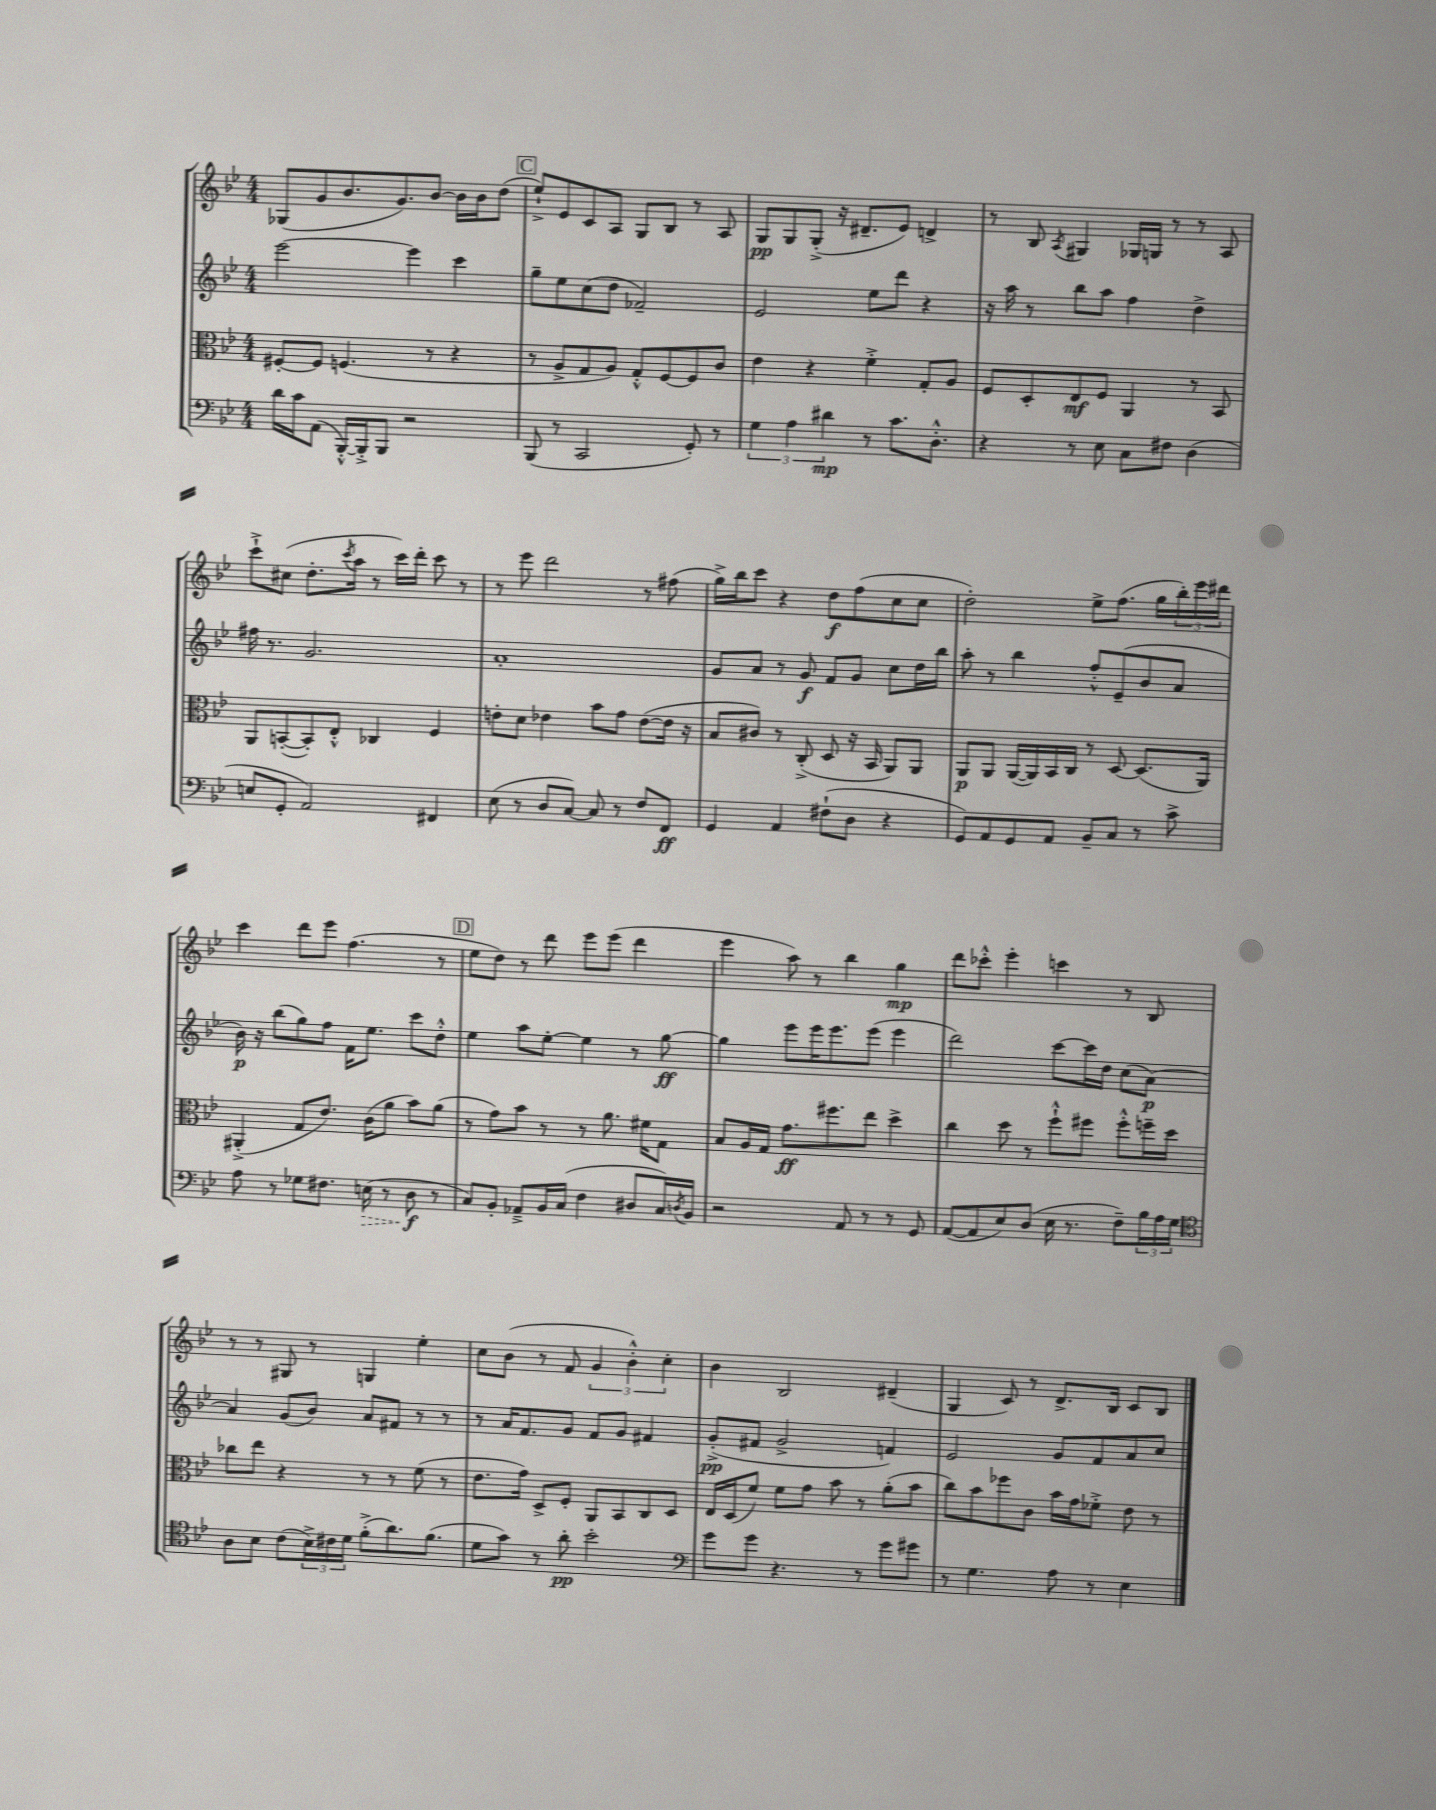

**kern	**dynam	**kern	**dynam	**kern	**dynam	**kern	**dynam
*part4	*part4	*part3	*part3	*part2	*part2	*part1	*part1
*staff4	*staff4	*staff3	*staff3	*staff2	*staff2	*staff1	*staff1
*clefF4	*	*clefC3	*	*clefG2	*	*clefG2	*
*k[b-e-]	*	*k[b-e-]	*	*k[b-e-]	*	*k[b-e-]	*
*M4/4	*	*M4/4	*	*M4/4	*	*M4/4	*
=82	=82	=82	=82	=82	=82	=82	=82
16d\LL	.	[8F#X'/L	.	[2eee-\	.	(8G-X/L	.
16c\J	.	.	.	.	.	.	.
(8AA\J	.	8F#/J]	.	.	.	8g/	.
[16BBB-'^^/LL)	.	(4.Fn/	.	.	.	8.b-/	.
16BBB-'^/J]	.	.	.	.	.	.	.
8BBB-/J	.	.	.	.	.	.	.
.	.	.	.	.	.	8.g/)	.
2r	.	.	.	4eee-\]	.	.	.
.	.	8r	.	.	.	[8b-/J	.
.	.	4r	.	4ccc\	.	16b-\LL]	.
.	.	.	.	.	.	16b-\J	.
.	.	.	.	.	.	(8dd\J	.
!!LO:REH:place=s1:t=C
=83	=83	=83	=83	=83	=83	=83	=83
(8BBB-/	.	8r	.	8gg~\L	.	8ee-`^/L)	.
8r	.	8A^/L	.	8ee-\	.	8e-/	.
2CC/	.	8G/	.	(8cc\	.	8c/	.
.	.	8A/J)	.	8dd\J	.	8A/J	.
.	.	8G'^^/L	.	2f-X~/)	.	8G/L	.
.	.	[8F/	.	.	.	8B-/J	.
8GG'/)	.	8F/]	.	.	.	8r	.
8r	.	8c/J	.	.	.	8A/	.
=84	=84	=84	=84	=84	=84	=84	=84
6G\	.	4e-\	.	2e-/	.	8G/L	pp
.	.	.	.	.	.	8G/	.
6A\	.	.	.	.	.	.	.
.	.	4r	.	.	.	(8G'^/J	.
6d#X\	mp	.	.	.	.	.	.
.	.	.	.	.	.	16r	.
.	.	.	.	.	.	8.d#X~/L	.
8r	.	4f'^\	.	8ee-\L	.	.	.
8.c\L	.	.	.	8ddd\J	.	8e-/J)	.
.	.	8G'/L	.	4r	.	4dn^/	.
8.D'^^\J	.	.	.	.	.	.	.
.	.	8A/J	.	.	.	.	.
=85	=85	=85	=85	=85	=85	=85	=85
4r	.	8F/L	.	16r	.	8r	.
.	.	.	.	16aa\	.	.	.
.	.	8D'/	.	8r	.	8B-/	.
.	.	.	.	.	.	8qA/	.
8r	.	8E-/	mf	8bb-\L	.	4G#X/	.
8E-\	.	8F/J	.	8aa\J	.	.	.
8C\L	.	4AA/	.	4ff\	.	16G-X/LL	.
.	.	.	.	.	.	16Gn/JJ	.
8F#X\J	.	.	.	.	.	8r	.
(4D\	.	8r	.	4dd^\	.	8r	.
.	.	8BB-/	.	.	.	8A/	.
!!LO:LB:g=z
=86	=86	=86	=86	=86	=86	=86	=86
8En/L	.	8AA/L	.	16ff#X\	.	8ccc`^\L	.
.	.	.	.	8.r	.	.	.
8GG'/J	.	([8BBn'/	.	.	.	(8cc#X\J	.
2AA/)	.	8BB'/])	.	2.g/	.	8.dd'\L	.
.	.	8E-'^^/J	.	.	.	.	.
.	.	.	.	.	.	8qccc/	.
.	.	.	.	.	.	16aa\Jk	.
.	.	4C-X/	.	.	.	8r	.
.	.	.	.	.	.	16ccc\LL)	.
.	.	.	.	.	.	16ddd'\JJ	.
4FF#X/	.	4F/	.	.	.	8ccc\	.
.	.	.	.	.	.	8r	.
=87	=87	=87	=87	=87	=87	=87	=87
(8E-\	.	8en'\L	.	1a'	.	8r	.
8r	.	8d\J	.	.	.	8eee-\	.
8D/L	.	4e-X\	.	.	.	2ddd\	.
[8C/J)	.	.	.	.	.	.	.
8C/]	.	8b-\L	.	.	.	.	.
8r	.	8g\J	.	.	.	.	.
8F/L	.	([8e-\L	.	.	.	8r	.
8FF/J	ff	16e-\Jk]	.	.	.	(8ff#X\	.
.	.	16r	.	.	.	.	.
=88	=88	=88	=88	=88	=88	=88	=88
4GG/	.	8B-/L	.	8g/L	.	16gg^\LL)	.
.	.	.	.	.	.	16bb-\J	.
.	.	8c#X/J)	.	8a/J	.	8ccc\J	.
4AA/	.	8r	.	8r	.	4r	.
.	.	(8C'^/	.	8g/	f	.	.
(8F#X`\L	.	8D/	.	8f/L	.	8dd\L	f
8D\J	.	16r	.	8g/J	.	(8ff\	.
.	.	16BB-/	.	.	.	.	.
4r	.	8AA/L)	.	8cc\L	.	8cc\	.
.	.	8AA/J	.	16dd\L	.	8cc\J	.
.	.	.	.	16bb-\JJ	.	.	.
=89	=89	=89	=89	=89	=89	=89	=89
8GG/L)	.	8AA/L	p	8aa'\	.	2dd'\)	.
8AA/	.	8AA/J	.	8r	.	.	.
8GG/	.	([16AA/LL	.	4bb-\	.	.	.
.	.	16AA/])	.	.	.	.	.
8AA/J	.	16BB-/	.	.	.	.	.
.	.	16C/JJ	.	.	.	.	.
8BB-~/L	.	8r	.	8ff'^^/L	.	8ee-^\L	.
8C/J	.	[8D/	.	(8e-~/	.	(8.ff\J	.
8r	.	(8.D/L]	.	8b-/	.	.	.
.	.	.	.	.	.	16gg\LL	.
8c^\	.	.	.	8a/J	.	24bb-'\)	.
.	.	.	.	.	.	24eee-\	.
.	.	16AA/Jk)	.	.	.	.	.
.	.	.	.	.	.	24ddd#X\JJ	.
!!LO:LB:g=z
=90	=90	=90	=90	=90	=90	=90	=90
8A\	.	(4AA#X'^/	.	16b-\)	p	4ccc\	.
.	.	.	.	16r	.	.	.
8r	.	.	.	(8bb-\L	.	.	.
8G-X\L	.	8G/L	.	8gg\)	.	8ddd\L	.
8.F#X\J	.	8.e-/J)	.	8ff\J	.	8eee-\J	.
.	.	.	.	16f\KL	.	(4.ff\	.
!	!LO:HP:b	!	!	!	!	!	!
(16En\	>	(16c\KL	.	8.ee-\J	.	.	.
8r	.	8a\J	.	.	.	.	.
8D\	f	8b-\L)	.	8ccc\L	.	.	.
8r	]	(8a\J	.	8dd'^^\J	.	8r	.
!!LO:REH:place=s1:t=D
=91	=91	=91	=91	=91	=91	=91	=91
8C/L)	.	8r	.	4ee-\	.	8ee-\L	.
8BB-'/J	.	8g\L)	.	.	.	8dd\J)	.
8AA-X~^/L	.	8b-\J	.	8aa\L	.	8r	.
16BB-/L	.	8r	.	[8ee-'\J	.	8ddd\	.
(16C/JJ	.	.	.	.	.	.	.
4F\	.	8r	.	4ee-\]	.	8eee-\L	.
.	.	8.a\	.	.	.	(8eee-\J	.
8D#X/L	.	.	.	8r	.	4ddd\	.
.	.	16f#X\KL	.	.	.	.	.
16C/L)	.	8G\J	.	[8gg\	ff	.	.
8qDn/	.	.	.	.	.	.	.
16BB-/JJ	.	.	.	.	.	.	.
=92	=92	=92	=92	=92	=92	=92	=92
2r	.	8B-/L	.	4gg\]	.	4eee-\	.
.	.	16A/L	.	.	.	.	.
.	.	16G/JJ	.	.	.	.	.
.	.	8.g\L	ff	8eee-\L	.	8aa\)	.
.	.	.	.	16eee-\K	.	8r	.
.	.	8.ff#X\	.	8.eee-\	.	.	.
8AA/	.	.	.	.	.	4bb-\	.
8r	.	8ee-\J	.	(8eee-\J	.	.	.
8r	.	4dd^\	.	4eee-\	.	4gg\	mp
8GG/	.	.	.	.	.	.	.
=93	=93	=93	=93	=93	=93	=93	=93
([8AA/L	.	4cc\	.	2ddd\)	.	8ddd\L	.
8AA/]	.	.	.	.	.	8ccc-X'^^\J	.
8E-/)	.	8dd\	.	.	.	4eee-'\	.
(8D/J	.	8r	.	.	.	.	.
16E-\	.	8ff`^^\L	.	[8ccc\L	.	4cccn\	.
8.r	.	.	.	.	.	.	.
.	.	8ff#X\J	.	16ccc\L]	.	.	.
.	.	.	.	16dd\JJ	.	.	.
8F~\L)	.	8ff#'^^\L	.	(8cc\L	.	8r	.
24B-\L	.	16ffn~\L	.	[8a\J)	p	8B-/	.
24A\	.	.	.	.	.	.	.
.	.	16dd\JJ	.	.	.	.	.
24G\JJ	.	.	.	.	.	.	.
!!LO:LB:g=z
=94	=94	=94	=94	=94	=94	=94	=94
*clefC4	*	*	*	*	*	*	*
8A\L	.	8cc-X\L	.	4a/]	.	8r	.
8B-\J	.	8ee-\J	.	.	.	8r	.
(8c\L	.	4r	.	(8g/L	.	8G#X/	.
24B-^\L)	.	.	.	8b-/J)	.	8r	.
24c#X\	.	.	.	.	.	.	.
24d\JJ	.	.	.	.	.	.	.
(8f'^\L	.	8r	.	8a/L	.	4Gn/	.
8.a\)	.	8r	.	8f#X/J	.	.	.
.	.	(8f\	.	8r	.	4ee-'\	.
(8.f\J	.	.	.	.	.	.	.
.	.	8r	.	8r	.	.	.
=95	=95	=95	=95	=95	=95	=95	=95
8d\L	.	8.e-\L	.	8r	.	8cc\L	.
8g\J)	.	.	.	16a/KL	.	(8b-\J	.
.	.	16g\Jk)	.	8.f/	.	.	.
8r	.	8D^/L	.	.	.	8r	.
8a'\	pp	8F'/J	.	8g/J	.	8f/	.
2b-'\	.	8AA/L	.	8f/L	.	6g/	.
.	.	8BB-/	.	8g/J	.	.	.
.	.	.	.	.	.	6b-'^^\)	.
.	.	8C/	.	4f#X/	.	.	.
.	.	.	.	.	.	6cc'\	.
.	.	8D/J	.	.	.	.	.
=96	=96	=96	=96	=96	=96	=96	=96
*clefF4	*	*	*	*	*	*	*
8g\L	.	16E-/LL	.	(8g'^/L	pp	4b-\	.
.	.	(16D/J	.	.	.	.	.
8g\J	.	8f/J)	.	8f#X/J	.	.	.
4.r	.	8f\L	.	2g^/	.	2B-/	.
.	.	8g\J	.	.	.	.	.
.	.	8b-\	.	.	.	.	.
8r	.	8r	.	.	.	.	.
8g\L	.	(8a'\L	.	4fn/)	.	(4d#X~/	.
8g#X\J	.	8b-\J	.	.	.	.	.
=97	=97	=97	=97	=97	=97	=97	=97
8r	.	8cc\L)	.	2e-/	.	4G/	.
4.G\	.	8b-\	.	.	.	.	.
.	.	8ff-X\	.	.	.	8c/)	.
.	.	8c\J	.	.	.	8r	.
8A\	.	16b-\LL	.	8g/L	.	8.d^/L	.
.	.	16g\J	.	.	.	.	.
8r	.	8f-X'^\J	.	8f/	.	.	.
.	.	.	.	.	.	16B-/Jk	.
4E-\	.	8e-\	.	8a/	.	8c/L	.
.	.	8r	.	8cc/J	.	8B-/J	.
==	==	==	==	==	==	==	==
*-	*-	*-	*-	*-	*-	*-	*-
